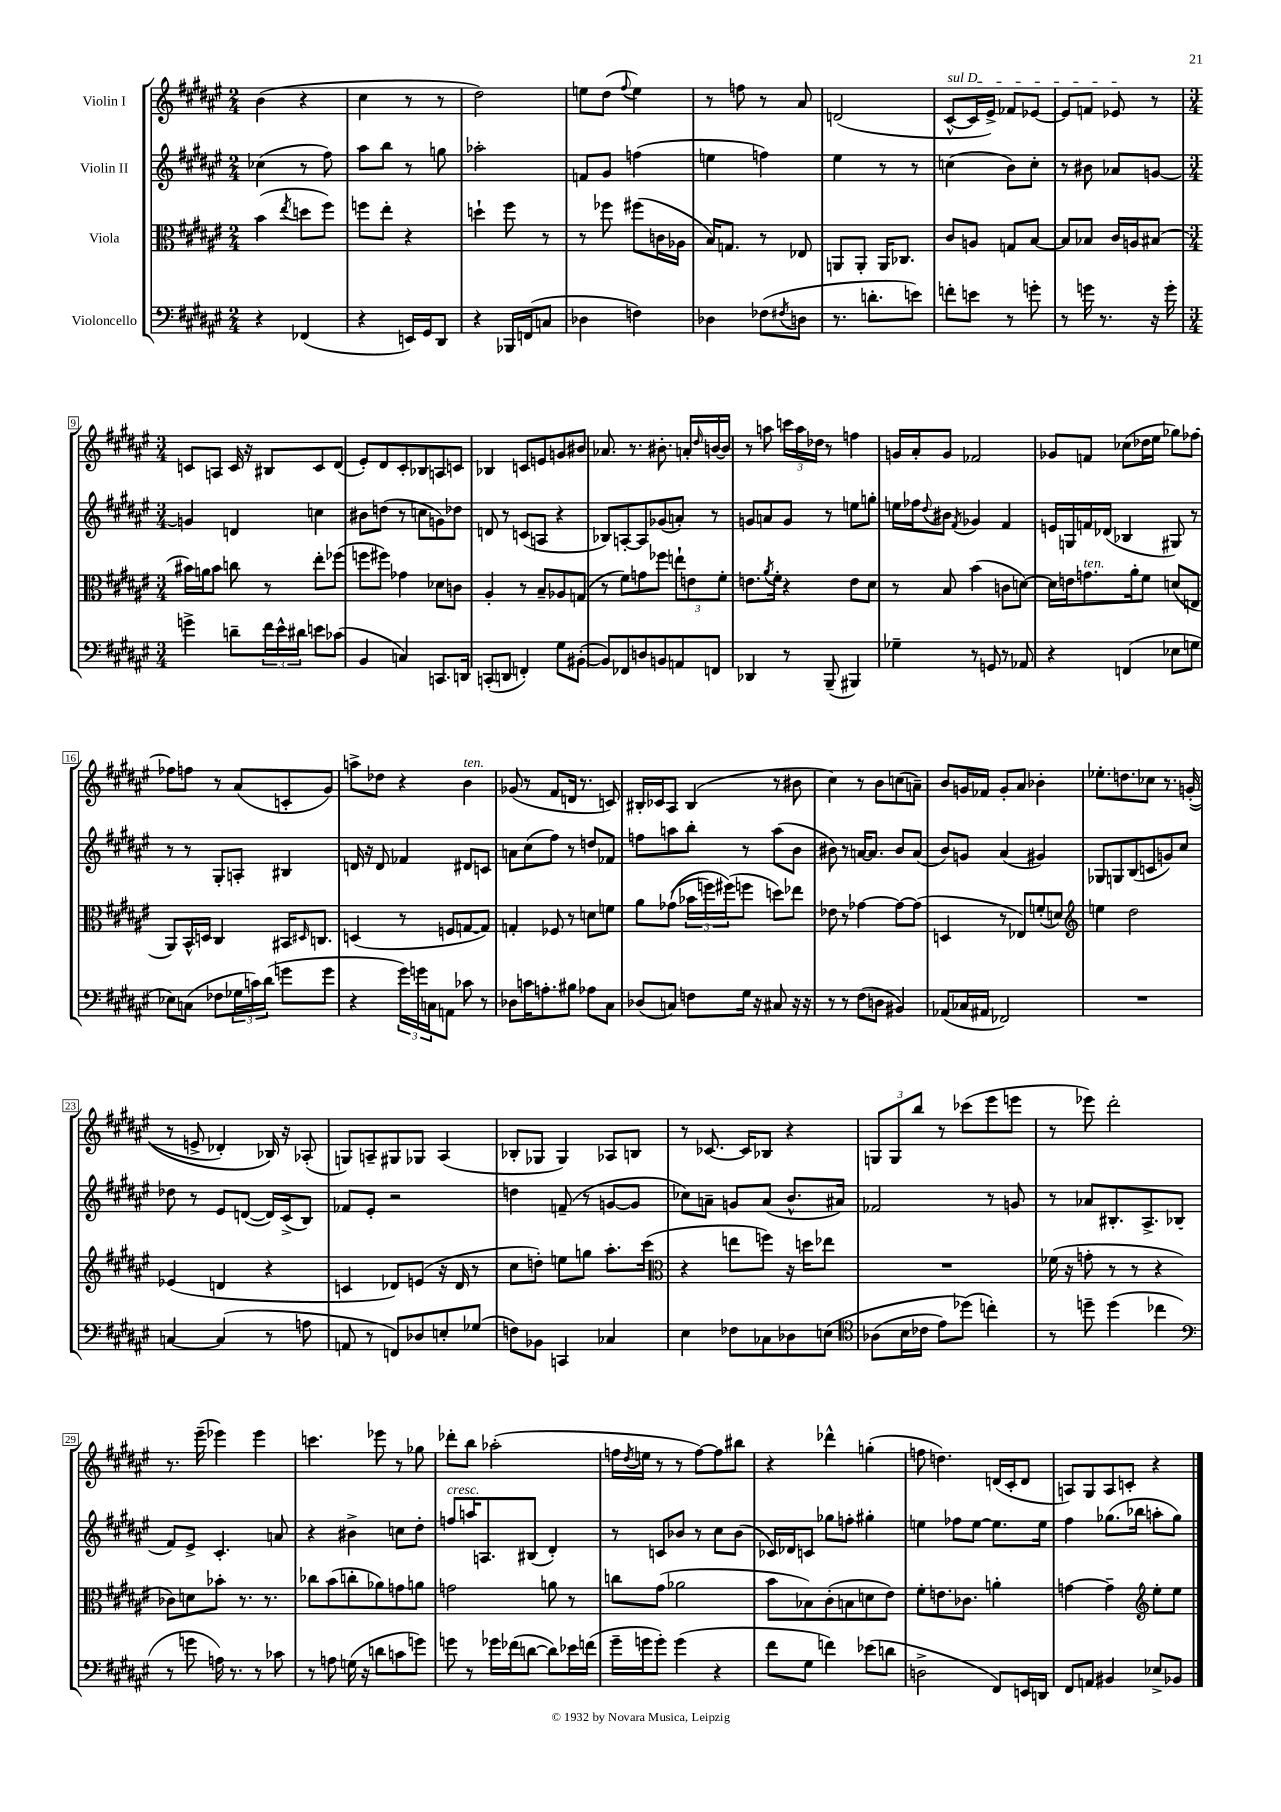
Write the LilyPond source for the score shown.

<<
\new StaffGroup <<
\new Staff = "s0" \with { instrumentName = "Violin I" } {
    \clef treble \key fis \major \numericTimeSignature \time 2/4
    b'4( r4 |
    cis''4 r8 r8 |
    dis''2) |
    e''8 dis''8( \appoggiatura { fis''8 } e''4) |
    r8 f''8 r8 ais'8 |
    d'2( |
    \once \override TextSpanner.bound-details.left.text = \markup { \italic "sul D" } cis'8~-^\startTextSpan cis'16 eis'16->) fes'8 ees'8~ |
    ees'8 f'8 ees'8\stopTextSpan r8 |
    \numericTimeSignature \time 3/4 c'8 a8 c'16 r16 bis8 c'8 dis'8( |
    eis'8-.) dis'8 cis'8-. bes8 a8 c'8 |
    bes4 c'8 e'8 g'8 bis'8 |
    aes'8. r8. bis'8.-. a'16-. \grace { dis''16 } b'16~ b'16 |
    r8 a''8 \tuplet 3/2 { c'''16 a''16 des''16 } r8 f''4 |
    g'16 ais'16-. g'8 fes'2 |
    ges'8 f'8 ces''8( des''16 eis''16 ges''8) fes''8~ |
    fes''8 f''8 r8 ais'8( c'8-. gis'8) |
    a''8-> des''8 r4 b'4^\markup { \italic "ten." } |
    ges'8( r8 fis'8 d'16 r8. c'8) |
    bis16-. ces'16 ais8 bis4( r8 bis'8 |
    cis''4) r8 b'8 c''8( a'8--) |
    b'8 g'16 fes'16 g'8-. ais'8 bes'4-. |
    ees''8.-. d''8. ces''8 r8. g'16-.(\( |
    r8 e'8-> des'4-.) bes16\) r16 aes8-.( |
    g8) a8-- gis8 ges8 a4( |
    bes8-. ges8 ges4) aes8 b8 |
    r8 ces'8.~ ces'16 bes8 r4 |
    \tuplet 3/2 { g8 g8 b''8 } r8 ces'''8( eis'''8 e'''8 |
    r8 ees'''8) dis'''2-. |
    r8. eis'''16--( ees'''4) ees'''4 |
    c'''4. ees'''8 r8 ges''8 |
    des'''8-. b''8 aes''2-.( |
    f''16 \acciaccatura { dis''8 } e''16 r8 r8 f''8~) f''8 bis''8 |
    r4 des'''4-^ g''4-.( |
    f''8 d''4.) d'16( cis'16-. d'8 |
    a8) gis8 a8 c'8-. r4 \bar "|." |
}
\new Staff = "s1" \with { instrumentName = "Violin II" } {
    \clef treble \key fis \major \numericTimeSignature \time 2/4
    ces''4( r8 fis''8) |
    ais''8 b''8 r8 g''8 |
    aes''2-. |
    f'8 gis'8 f''4( |
    e''4 f''4) |
    eis''4 r8 r8 |
    c''4( b'8) c''8-. |
    r8 bis'8 aes'8 g'8~ |
    \numericTimeSignature \time 3/4 g'4 d'4 c''4 |
    bis'8 d''8( r8 c''8 g'8) des''8 |
    d'8 r8 c'8( a8 r4 |
    bes8) a8~-. a8 ges'8( a'8-.) r8 |
    g'8 a'8 g'8 r8 e''8 g''8-. |
    e''16 fes''16 \appoggiatura { dis''8 } bis'8 \acciaccatura { fis'8 } ges'4 fis'4 |
    e'16 g16 f'16 des'16( bes4 gis8) r8 |
    r8 r8 gis8-. a8-. bis4 |
    d'16 r16 d'8 fes'4 dis'8 c'8 |
    a'8 cis''8( fis''8) r8 d''8 fes'8 |
    f''8 a''8 b''8-. r8 a''8( b'8 |
    bis'8) r8 a'16~ a'8. bis'8 a'8( |
    b'8) g'8 ais'4( gis'4) |
    ges8 g8 b8( c'8 g'8) cis''8 |
    des''8 r8 eis'8 d'8~( d'16) cis'16->( b8) |
    fes'8 eis'8-. r2 |
    d''4 f'8--( r8 g'8~ g'8 |
    ces''8) a'8-- g'8 a'8( b'8.-^ ais'16) |
    fes'2 r8 g'8 |
    r8 aes'8 bis8.-. ais8.-> bes8( |
    fis'8) eis'8-> cis'4.-. a'8 |
    r4 bis'4-> c''8 dis''8-. |
    f''8^\markup { \italic "cresc." } a''16 a8. bis8( dis'4-.) |
    r8 c'8 bes'8 r8 cis''8 bes'8( |
    ces'16) des'16 c'8 ges''8 f''8-. gis''4-. |
    e''4 fes''8 e''8~ e''8. e''16 |
    fis''4 ges''8.( bes''16 a''8-. ges''8) \bar "|." |
}
\new Staff = "s2" \with { instrumentName = "Viola" } {
    \clef alto \key fis \major \numericTimeSignature \time 2/4
    b'4( \acciaccatura { eis''8 } d''8 fis''8) |
    f''8 eis''8-. r4 |
    d''4-! fis''8 r8 |
    r8 fes''8 fis''8( c'16 aes16 |
    b16) g8. r8 ees8 |
    a,8 a,8-. a,16 ces8. |
    cis'8 a8 g8 b8~ |
    b8 bes8 cis'16 a16 bis8( |
    \numericTimeSignature \time 3/4 bis'16) a'16 bis'8 c''8 r8 eis''8-. fes''8( |
    f''8 fis''8) ges'4 des'8 c'8 |
    ais4-. r8 b8-- aes8 g8( |
    r8 fis'8) g'8 fes''8 \tuplet 3/2 { e''8-! e'8 fis'8-. } |
    e'8. \acciaccatura { ais'8 } fis'16-. r4 e'8 dis'8 |
    r8 b8 b'4( c'8 d'8~) |
    d'16 e'16 g'8.^\markup { \italic "ten." } ais'16-. fis'8 d'8( e8 |
    ais,8) b,16-^ d16 cis4 bis,16 \grace { dis16 } c8. |
    d4( r8 f8 g8~ g8) |
    g4-. fes8 r8 d'8 f'8 |
    ais'8 ges'8(\( \tuplet 3/2 { bes'16 f''16) fis''16(\) } f''8 d''8) ees''8 |
    ees'8 r8 ges'4~ ges'8~ ges'8( |
    d4 r8 ees8) f'8-.( d'8) |
    \clef treble e''4 dis''2 |
    ees'4( d'4 r4 |
    c'4 des'8) e'8( r16 des'16 r8 |
    cis''8 d''8-.) e''8 g''8 ais''8.-. cis'''16( |
    \clef alto r4 e''8 f''8) r16 d''16 ees''8 |
    R2. |
    fes'16( r16 g'8-. r8 r8 r4 |
    ces'8) d'8 bes'8-. r8. r8. |
    ces''8 b'8( c''8-. aes'8) g'8 a'8 |
    g'2 a'8 r8 |
    c''8 gis'8( aes'2 |
    b'8 bes8) cis'8-.( b8 d'8 eis'8) |
    fis'8-. e'8. ces'8. a'4-. |
    g'4~ g'4-- \clef treble eis''8-. eis''8 \bar "|." |
}
\new Staff = "s3" \with { instrumentName = "Violoncello" } {
    \clef bass \key fis \major \numericTimeSignature \time 2/4
    r4 fes,4( |
    r4 e,16) gis,16 dis,8 |
    r4 bes,,16 f,16( c8 |
    des4 f4) |
    des4 fes8( \acciaccatura { fis8 } d8 |
    r8. d'8.-. e'8) |
    f'8-. e'8 r8 g'8-. |
    r8 g'16 r8. r16 g'16-. |
    \numericTimeSignature \time 3/4 g'4-> d'8-- \tuplet 3/2 { fis'16 eis'16-^ dis'16 } e'8 ces'8( |
    b,4 c4) c,8. d,16 |
    c,8-.( d,8 f,4-.) gis8 bis,8~-.( |
    bis,8) fes,8 d8 b,8 a,8 f,8 |
    des,4 r8 b,,8--( bis,,4) |
    ges4-- r8 g,8 r8 aes,8 |
    r4 f,4( ees8 g8 |
    ees8) c8( fes8 \tuplet 3/2 { ges16 c'16) dis'16( } g'8 g'8 |
    r4 \tuplet 3/2 { gis'16) g'16 c16 } a,8 ces'8 r8 |
    des8 c'16 a8.-. bis8 aes8 cis8 |
    des8( c8) f8 gis16 r16 cis8 r16 r16 |
    r8 r8 fis8( d8 bis,4) |
    aes,8( ces16 ais,16 fes,2) |
    R2. |
    c4~ c4( r8 a8 |
    a,8 r8 f,8) des8 e8-. ges8( |
    f8) bes,8 c,4 ces4 |
    eis4 fes8 ces8 des8 e8\( |
    \clef tenor aes8( b16 ces'16 eis'8) des''8(\) c''4-.) |
    r8 d''8-- d''4( ces''4 |
    \clef bass r8 g'8 a16) r8. r8 ces'8 |
    r8 a8 g16( r16 d'8 c'8 g'8) |
    g'8 r8 ges'16 fes'16( d'8~ d'8) ees'16 f'16( |
    gis'16-- g'16 g'8-.) g'4( r4 |
    fis'8 gis8 f'4) ees'8( d'8 |
    d2-> fis,8) e,16 d,16 |
    fis,8 a,8 bis,4 ees8-> bes,8 \bar "|." |
}
>>
>>
\layout { \context { \Score \override BarNumber.stencil = #(make-stencil-boxer 0.1 0.3 ly:text-interface::print) } }
